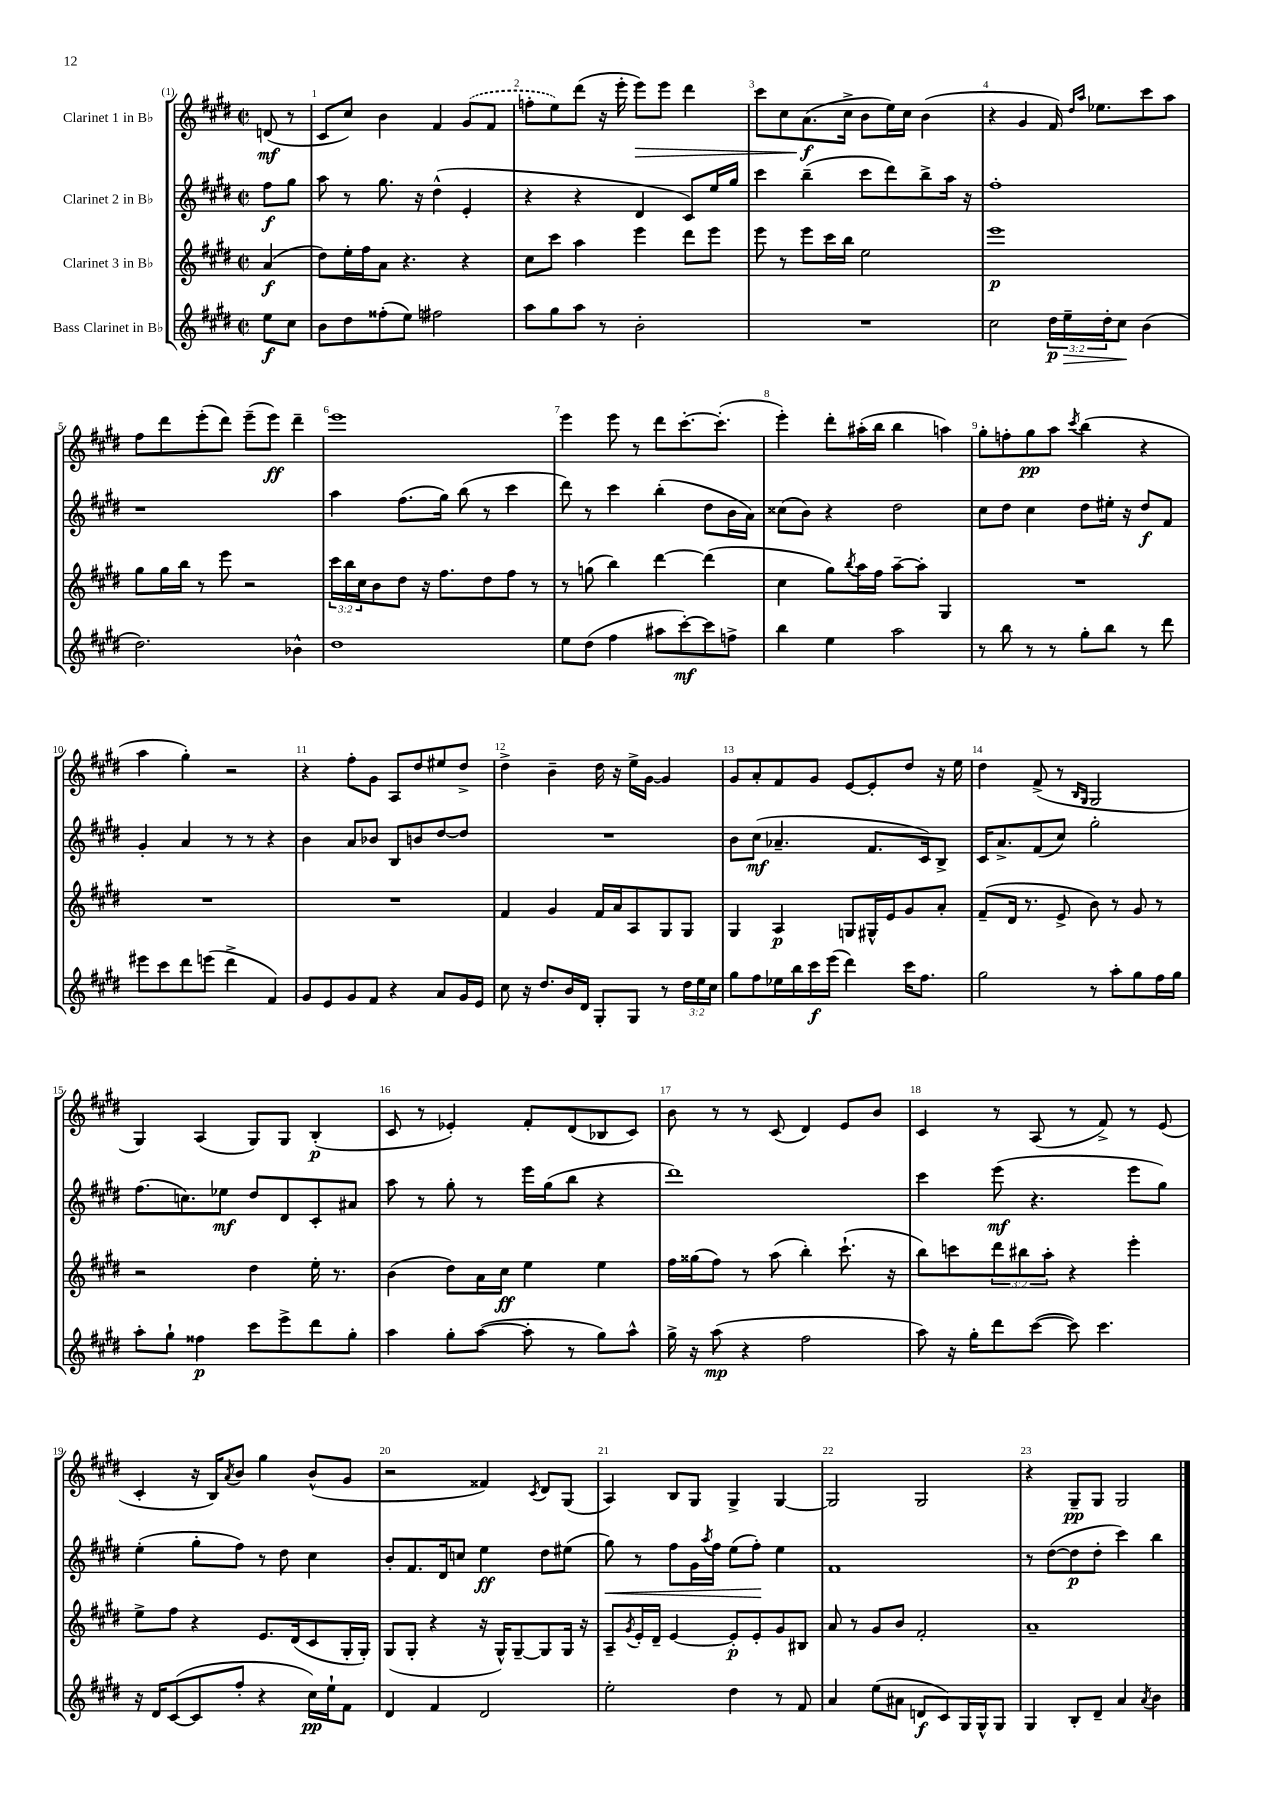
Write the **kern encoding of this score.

**kern	**dynam	**kern	**dynam	**kern	**dynam	**kern	**dynam
*part4	*part4	*part3	*part3	*part2	*part2	*part1	*part1
*staff4	*staff4	*staff3	*staff3	*staff2	*staff2	*staff1	*staff1
*I"Bass Clarinet in B♭	*	*I"Clarinet 3 in B♭	*	*I"Clarinet 2 in B♭	*	*I"Clarinet 1 in B♭	*
*clefG2	*	*clefG2	*	*clefG2	*	*clefG2	*
*k[f#c#g#d#]	*	*k[f#c#g#d#]	*	*k[f#c#g#d#]	*	*k[f#c#g#d#]	*
*M2/2	*	*M2/2	*	*M2/2	*	*M2/2	*
*met(c|)	*	*met(c|)	*	*met(c|)	*	*met(c|)	*
=	=	=	=	=	=	=	=
8ee\L	f	(4a/	f	8ff#\L	f	(8dn/	mf
8cc#\J	.	.	.	8gg#\J	.	8r	.
=1	=1	=1	=1	=1	=1	=1	=1
8b\L	.	8dd#\L)	.	8aa\	.	8c#/L	.
8dd#\	.	16ee'\L	.	8r	.	8cc#/J)	.
.	.	16ff#\J	.	.	.	.	.
(8ff##X'\	.	8a\J	.	8.gg#\	.	4b\	.
8ee\J)	.	4.r	.	.	.	.	.
.	.	.	.	16r	.	.	.
2ff#X\	.	.	.	(4dd#^^\	.	4f#/	.
.	.	4r	.	4e'/	.	(8g#/L	.
.	.	.	.	.	.	8f#/J	.
=2	=2	=2	=2	=2	=2	=2	=2
8aa\L	.	8cc#\L	.	4r	.	8ffn'\L	.
8gg#\	.	8ccc#\J	.	.	.	8ee\)	.
8aa\J	.	4aa\	.	4r	.	(8ddd#\J	.
8r	.	.	.	.	.	16r	.
.	.	.	.	.	.	16eee'\	.
!	!	!	!	!	!	!	!LO:HP:b
2b'\	.	4eee\	.	4d#/	.	8eee\L)	>
.	.	.	.	.	.	8eee\J	.
.	.	8ddd#\L	.	8c#/L)	.	4ddd#\	.
.	.	8eee\J	.	16ee/L	.	.	.
.	.	.	.	16gg#/JJ	.	.	.
=3	=3	=3	=3	=3	=3	=3	=3
1r	.	8eee\	.	4ccc#\	.	8ccc#\L	.
.	.	8r	.	.	.	8cc#\	.
.	.	8eee\L	.	(4bb~\	.	(8.a\	f
.	.	16ccc#\L	.	.	.	.	.
.	.	16bb\JJ	.	.	.	16cc#^\Jk	]
.	.	2ee\	.	8ccc#\L	.	8b\L	.
.	.	.	.	8ddd#\)	.	16ee\L)	.
.	.	.	.	.	.	16cc#\JJ	.
.	.	.	.	8bb^\	.	(4b\	.
.	.	.	.	16aa\Jk	.	.	.
.	.	.	.	16r	.	.	.
=4	=4	=4	=4	=4	=4	=4	=4
2cc#\	.	1eee	p	1ff#'	.	4r	.
.	.	.	.	.	.	4g#/	.
24dd#\LL	p	.	.	.	.	16f#/)	.
!	!LO:HP:b	!	!	!	!	!	!
24ee~\	>	.	.	.	.	.	.
.	.	.	.	.	.	16qqdd#/LL	.
.	.	.	.	.	.	16qqaa/JJ	.
.	.	.	.	.	.	8.ee-X\L	.
24dd#'\J	.	.	.	.	.	.	.
8cc#\J	.	.	.	.	.	.	.
(4b\	]	.	.	.	.	8ccc#\	.
.	.	.	.	.	.	8aa\J	.
!!LO:LB:g=z
=5	=5	=5	=5	=5	=5	=5	=5
2.dd#\)	.	8gg#\L	.	1r	.	8ff#\L	.
.	.	16gg#\L	.	.	.	8ddd#\	.
.	.	16bb\JJ	.	.	.	.	.
.	.	8r	.	.	.	(8eee'\	.
.	.	8eee\	.	.	.	8ddd#\J)	.
.	.	2r	.	.	.	(8eee~\L	.
.	.	.	.	.	.	8eee\J)	ff
4b-X^^\	.	.	.	.	.	4ddd#~\	.
=6	=6	=6	=6	=6	=6	=6	=6
1dd#	.	24ccc#\LL	.	4aa\	.	1eee	.
.	.	24bb\	.	.	.	.	.
.	.	24cc#\J	.	.	.	.	.
.	.	8b\	.	.	.	.	.
.	.	8dd#\J	.	(8.ff#\L	.	.	.
.	.	16r	.	.	.	.	.
.	.	8.ff#\L	.	16gg#\Jk)	.	.	.
.	.	.	.	(8bb\	.	.	.
.	.	8dd#\	.	8r	.	.	.
.	.	8ff#\J	.	4ccc#\	.	.	.
.	.	8r	.	.	.	.	.
=7	=7	=7	=7	=7	=7	=7	=7
8ee\L	.	8r	.	8ddd#\)	.	4eee\	.
(8dd#\J	.	(8ggn\	.	8r	.	.	.
4ff#\	.	4bb\)	.	4ccc#\	.	8eee\	.
.	.	.	.	.	.	8r	.
8aa#X\L	.	[4ddd#\	.	(4bb'\	.	8ddd#\L	.
[8ccc#'\)	mf	.	.	.	.	[8.ccc#'\	.
8ccc#\]	.	(4ddd#\]	.	8dd#\L	.	.	.
.	.	.	.	.	.	(8.ccc#'\J]	.
8ffn^\J	.	.	.	16b\L	.	.	.
.	.	.	.	16a\JJ)	.	.	.
=8	=8	=8	=8	=8	=8	=8	=8
4bb\	.	4cc#\	.	(8cc##X\L	.	4eee'\)	.
.	.	.	.	8b\J)	.	.	.
4ee\	.	8gg#\L)	.	4r	.	8ddd#'\L	.
.	.	8qbb/	.	.	.	.	.
.	.	16aa\L	.	.	.	(16aa#X'\L	.
.	.	16ff#\JJ	.	.	.	16bb\JJ	.
2aa\	.	[8aa~\L	.	2dd#\	.	4bb\	.
.	.	8aa'\J]	.	.	.	.	.
.	.	4G#/	.	.	.	4aan\)	.
=9	=9	=9	=9	=9	=9	=9	=9
8r	.	1r	.	8cc#\L	.	8gg#'\L	.
8bb\	.	.	.	8dd#\J	.	8ffn'\	.
8r	.	.	.	4cc#\	.	8gg#\	pp
8r	.	.	.	.	.	8aa\J	.
.	.	.	.	.	.	8qccc#/	.
8gg#'\L	.	.	.	8dd#\L	.	(4bb\	.
8bb\J	.	.	.	16ee#X'\Jk	.	.	.
.	.	.	.	16r	.	.	.
8r	.	.	.	8dd#/L	f	4r	.
8ddd#\	.	.	.	8f#/J	.	.	.
!!LO:LB:g=z
=10	=10	=10	=10	=10	=10	=10	=10
8eee#X\L	.	1r	.	4g#'/	.	4aa\	.
8ccc#\	.	.	.	.	.	.	.
8ddd#\	.	.	.	4a/	.	4gg#'\)	.
(8eeen\J	.	.	.	.	.	.	.
4ddd#^\	.	.	.	8r	.	2r	.
.	.	.	.	8r	.	.	.
4f#/)	.	.	.	4r	.	.	.
=11	=11	=11	=11	=11	=11	=11	=11
8g#/L	.	1r	.	4b\	.	4r	.
8e/	.	.	.	.	.	.	.
8g#/	.	.	.	8a/L	.	8ff#'\L	.
8f#/J	.	.	.	8b-X/J	.	8g#\J	.
4r	.	.	.	8B/L	.	8A/L	.
.	.	.	.	8bn/	.	8dd#/	.
8a/L	.	.	.	[8dd#/	.	8ee#X/	.
16g#/L	.	.	.	8dd#/J]	.	8dd#^/J	.
16e/JJ	.	.	.	.	.	.	.
=12	=12	=12	=12	=12	=12	=12	=12
8cc#\	.	4f#/	.	1r	.	4dd#^\	.
16r	.	.	.	.	.	.	.
8.dd#/L	.	.	.	.	.	.	.
.	.	4g#/	.	.	.	4b~\	.
16b/L	.	.	.	.	.	.	.
16d#/JJ	.	.	.	.	.	.	.
8G#'/L	.	16f#/LL	.	.	.	16dd#\	.
.	.	16a/J	.	.	.	16r	.
8G#/J	.	8A/	.	.	.	16ee^\LL	.
.	.	.	.	.	.	[16g#\JJ	.
8r	.	8G#/	.	.	.	4g#/]	.
24dd#\LL	.	8G#/J	.	.	.	.	.
24ee\	.	.	.	.	.	.	.
24cc#\JJ	.	.	.	.	.	.	.
=13	=13	=13	=13	=13	=13	=13	=13
8gg#\L	.	4G#/	.	8b\L	.	8g#/L	.
8ff#\	.	.	.	(8cc#\J	mf	8a'/	.
16ee-X\L	.	4A/	p	4.a-X~/	.	8f#/	.
16bb\	.	.	.	.	.	.	.
16ccc#\	f	.	.	.	.	8g#/J	.
(16eee\JJ	.	.	.	.	.	.	.
4ddd#\)	.	8Gn/L	.	.	.	[8e/L	.
.	.	16G#X^^/L	.	8.f#/L	.	8e'/]	.
.	.	16e/J	.	.	.	.	.
16ccc#\KL	.	8g#/	.	.	.	8dd#/J	.
8.ff#\J	.	.	.	16c#/k)	.	.	.
.	.	8a'/J	.	8B^/J	.	16r	.
.	.	.	.	.	.	16ee\	.
=14	=14	=14	=14	=14	=14	=14	=14
2gg#\	.	(8f#~/L	.	16c#/KL	.	4dd#\	.
.	.	.	.	8.a^/	.	.	.
.	.	16d#/Jk	.	.	.	.	.
.	.	8.r	.	.	.	.	.
.	.	.	.	(8f#/	.	(8f#^/	.
.	.	8e^/	.	8cc#/J)	.	8r	.
.	.	.	.	.	.	16qqB/LL	.
.	.	.	.	.	.	16qqG#/JJ	.
8r	.	8b\)	.	2gg#'\	.	2G#/	.
8aa'\L	.	8r	.	.	.	.	.
8gg#\	.	8g#/	.	.	.	.	.
16ff#\L	.	8r	.	.	.	.	.
16gg#\JJ	.	.	.	.	.	.	.
!!LO:LB:g=z
=15	=15	=15	=15	=15	=15	=15	=15
8aa'\L	.	2r	.	(8.ff#\L	.	4G#/)	.
8gg#`\J	.	.	.	.	.	.	.
.	.	.	.	8.ccn\)	.	.	.
4ff##X\	p	.	.	.	.	(4A/	.
.	.	.	.	8ee-X\J	mf	.	.
8ccc#\L	.	4dd#\	.	8dd#/L	.	8G#/L)	.
8eee^\	.	.	.	8d#/	.	8G#/J	.
8ddd#\	.	16ee'\	.	8c#'/	.	(4B'/	p
.	.	8.r	.	.	.	.	.
8gg#'\J	.	.	.	8a#X/J	.	.	.
=16	=16	=16	=16	=16	=16	=16	=16
4aa\	.	(4b\	.	8aa\	.	8c#/	.
.	.	.	.	8r	.	8r	.
8gg#'\L	.	8dd#\L)	.	8gg#'\	.	4e-X'/)	.
([8aa\J	.	16a\L	.	8r	.	.	.
.	.	16cc#\JJ	ff	.	.	.	.
8aa'\]	.	4ee\	.	16eee\LL	.	8f#'/L	.
.	.	.	.	(16gg#\J	.	.	.
8r	.	.	.	8bb\J	.	(8d#/	.
8gg#\L)	.	4ee\	.	4r	.	8B-X/	.
8aa^^\J	.	.	.	.	.	8c#/J)	.
=17	=17	=17	=17	=17	=17	=17	=17
16gg#^\	.	16ff#\LL	.	1ddd#)	.	8b\	.
16r	.	(16gg##X\J	.	.	.	.	.
(8aa\	mp	8ff#\J)	.	.	.	8r	.
4r	.	8r	.	.	.	8r	.
.	.	(8aa\	.	.	.	(8c#/	.
2ff#\	.	4bb'\)	.	.	.	4d#/)	.
.	.	(8.ccc#`\	.	.	.	8e/L	.
.	.	.	.	.	.	8b/J	.
.	.	16r	.	.	.	.	.
=18	=18	=18	=18	=18	=18	=18	=18
8aa\)	.	8bb\L)	.	4ccc#\	.	4c#/	.
16r	.	8cccn\	.	.	.	.	.
16gg#'\KL	.	.	.	.	.	.	.
8ddd#\	.	12ddd#\	.	(8eee\	mf	8r	.
.	.	12bb#X\	.	.	.	.	.
([8ccc#\J	.	.	.	4.r	.	(8A/	.
.	.	12aa'\J	.	.	.	.	.
8ccc#\])	.	4r	.	.	.	8r	.
4.ccc#\	.	.	.	.	.	8f#^/)	.
.	.	4eee'\	.	8eee\L	.	8r	.
.	.	.	.	8gg#\J)	.	(8e/	.
!!LO:LB:g=z
=19	=19	=19	=19	=19	=19	=19	=19
16r	.	8ee^\L	.	(4ee'\	.	4c#'/	.
16d#/KL	.	.	.	.	.	.	.
([8c#/	.	8ff#\J	.	.	.	.	.
8c#/]	.	4r	.	8gg#'\L	.	16r	.
.	.	.	.	.	.	16B/KL)	.
.	.	.	.	.	.	8qa/	.
8ff#'/J	.	.	.	8ff#\J)	.	8b/J	.
4r	.	8.e/L	.	8r	.	4gg#\	.
.	.	.	.	8dd#\	.	.	.
.	.	(16d#/k	.	.	.	.	.
16cc#\LL)	pp	8c#/	.	4cc#\	.	(8b^^/L	.
16ee`\J	.	.	.	.	.	.	.
8f#\J	.	16G#'/L	.	.	.	8g#/J	.
.	.	16G#'/JJ)	.	.	.	.	.
=20	=20	=20	=20	=20	=20	=20	=20
4d#/	.	(8G#/L	.	8b'/L	.	2r	.
.	.	8G#'/J	.	8.f#/	.	.	.
4f#/	.	4r	.	.	.	.	.
.	.	.	.	16d#/k	.	.	.
.	.	.	.	8ccn/J	.	.	.
2d#/	.	16r	.	4ee\	ff	4f##X/)	.
.	.	16G#^^/KL)	.	.	.	.	.
.	.	[8G#~/	.	.	.	.	.
.	.	.	.	.	.	8qc#/	.
.	.	8G#/]	.	8dd#\L	.	8d#/L	.
.	.	16G#/Jk	.	(8ee#X\J	.	(8G#/J	.
.	.	16r	.	.	.	.	.
=21	=21	=21	=21	=21	=21	=21	=21
!	!	!	!	!	!LO:HP:b	!	!
2ee'\	.	8A~/L	.	8gg#\)	<	4A/)	.
.	.	8qg#/	.	.	.	.	.
.	.	16e'/L	.	8r	.	.	.
.	.	16d#~/JJ	.	.	.	.	.
.	.	[4e/	.	8ff#\L	.	8B/L	.
.	.	.	.	16g#\L	.	8G#/J	.
.	.	.	.	8qaa/	.	.	.
.	.	.	.	16ff#\JJ	.	.	.
4dd#\	.	8e'/L]	p	(8ee\L	.	4G#^/	.
.	.	8e'/	.	8ff#'\J)	.	.	.
8r	.	8g#/	.	4ee\	[	[4G#/	.
8f#/	.	8B#X/J	.	.	.	.	.
=22	=22	=22	=22	=22	=22	=22	=22
4a/	.	8a/	.	1f#	.	2G#/]	.
.	.	8r	.	.	.	.	.
(8ee\L	.	8g#/L	.	.	.	.	.
8a#X\J	.	8b/J	.	.	.	.	.
8dn/L	f	2f#'/	.	.	.	2G#/	.
8c#/)	.	.	.	.	.	.	.
16G#/L	.	.	.	.	.	.	.
16G#^^/J	.	.	.	.	.	.	.
8G#/J	.	.	.	.	.	.	.
=23	=23	=23	=23	=23	=23	=23	=23
4G#/	.	1a~	.	8r	.	4r	.
.	.	.	.	([8dd#\L	.	.	.
8B'/L	.	.	.	8dd#\]	p	8G#~/L	pp
8d#~/J	.	.	.	8dd#'\J	.	8G#/J	.
4a/	.	.	.	4ccc#\)	.	2G#/	.
8qa/	.	.	.	.	.	.	.
4b\	.	.	.	4bb\	.	.	.
==	==	==	==	==	==	==	==
*-	*-	*-	*-	*-	*-	*-	*-
